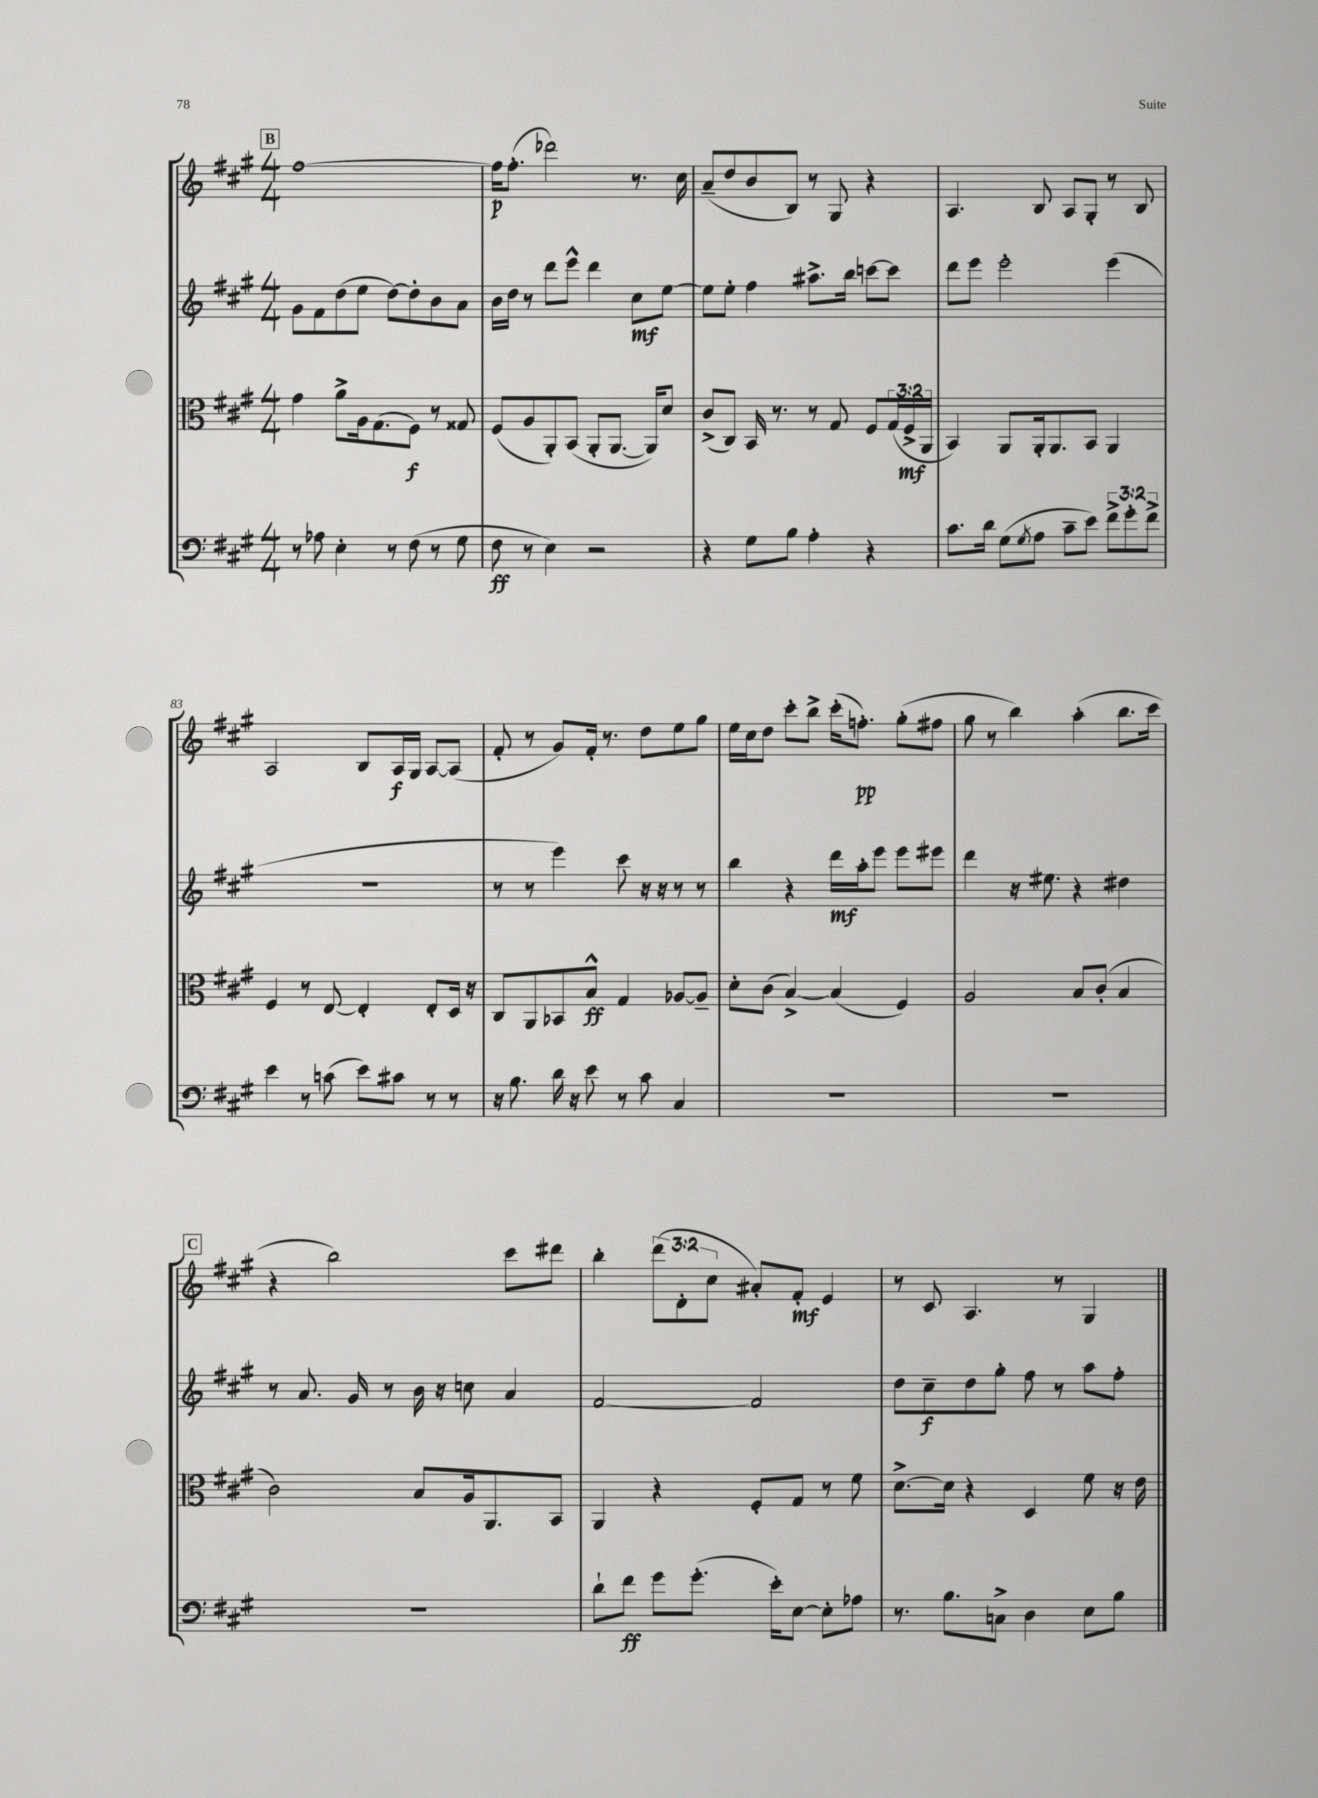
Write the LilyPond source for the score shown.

<<
\new StaffGroup <<
\new Staff = "s0" {
    \clef treble \key a \major \numericTimeSignature \time 4/4 \override Staff.TupletNumber.text = #tuplet-number::calc-fraction-text
    \mark \markup { \box "B" } fis''1~ |
    fis''16\p fis''8.-.( des'''2) r8. cis''16 |
    a'8--( d''8 b'8 b8) r8 gis8 r4 |
    a4. b8 a8 gis8-. r8 b8 |
    a2 b8 a16\f gis16 a8~ a8( |
    fis'8-. r8 gis'8) fis'16-. r8. d''8 e''8 gis''8 |
    e''16 cis''16 d''8 cis'''8-. b''8-> cis'''16-.( f''8.-.\pp) gis''8-.( fis''8 |
    gis''8 r8 b''4) a''4-.( b''8. cis'''16 |
    \mark \markup { \box "C" } r4 b''2) cis'''8 dis'''8 |
    b''4-. \tuplet 3/2 { d'''8( d'8-. cis''8 } ais'8-.) fis'8-.\mf e'4 |
    r8 cis'8 a4. r8 gis4 \bar "|." |
}
\new Staff = "s1" {
    \clef treble \key a \major \numericTimeSignature \time 4/4
    \mark \markup { \box "B" } gis'8 fis'8 d''8( e''8 d''8~) d''8-. b'8 a'8 |
    b'16 d''16 r8 d'''8 e'''8-^ d'''4 cis''8\mf e''8~ |
    e''8 e''8-. fis''4 ais''8.-> b''16 c'''8~ c'''8 |
    d'''8 e'''8 e'''2-. e'''4( |
    R1 |
    r8 r8 e'''4) cis'''8 r16 r16 r8 r8 |
    b''4 r4 d'''16\mf a''16-. e'''8 e'''8 eis'''8 |
    d'''4 r16 eis''8. r4 dis''4 |
    \mark \markup { \box "C" } r8 a'8. gis'16 r8 b'16 r16 c''8 a'4 |
    fis'2~ fis'2 |
    d''8 cis''8--\f d''8 gis''8-. fis''8 r8 a''8 fis''8-. \bar "|." |
}
\new Staff = "s2" {
    \clef alto \key a \major \numericTimeSignature \time 4/4 \override Staff.TupletNumber.text = #tuplet-number::calc-fraction-text
    \mark \markup { \box "B" } gis'4 a'8-> a16 gis8.( fis8\f) r8 gisis8 |
    fis8( a8 a,8-.) b,8( a,8-. a,8.~ a,16) d'8 |
    cis'8->( cis8) b,16 r8. r8 gis8 fis8 \tuplet 3/2 { gis16( fis16->\mf a,16 } |
    b,4) a,8 a,16-. a,8. b,8 a,4 |
    fis4 r8 e8~ e4-. e8-. d16 r16 |
    cis8 a,8 bes,8 b8-^\ff gis4 aes8~ aes8-- |
    d'8-. cis'8( b4~->) b4( fis4) |
    a2 b8 cis'8-.( b4 |
    \mark \markup { \box "C" } cis'2) b8 a16 a,8. b,8 |
    a,4 r4 fis8-. gis8 r8 fis'8 |
    d'8.~-> d'16 r4 d4 fis'8 r16 e'16 \bar "|." |
}
\new Staff = "s3" {
    \clef bass \key a \major \numericTimeSignature \time 4/4 \override Staff.TupletNumber.text = #tuplet-number::calc-fraction-text
    \mark \markup { \box "B" } r8 aes8 e4-. r8 fis8( r8 gis8 |
    fis8\ff r8 e4) r2 |
    r4 gis8 b8 a4-. r4 |
    cis'8. d'16 gis8( \acciaccatura { gis8 } a8 cis'8-- e'8) \tuplet 3/2 { fis'8-> gis'8-. fis'8-> } |
    e'4 r8 c'8( e'8) cis'8 r8 r8 |
    r16 b8. d'16 r16 e'8 r8 cis'8 cis4 |
    R1 |
    R1 |
    \mark \markup { \box "C" } R1 |
    d'8-! fis'8\ff gis'8 gis'8.-.( e'16-.) e8~ e8-. aes8 |
    r8. b8. c8-> d4 e8 b8 \bar "|." |
}
>>
>>
\layout { \context { \Score currentBarNumber = #79 } }
